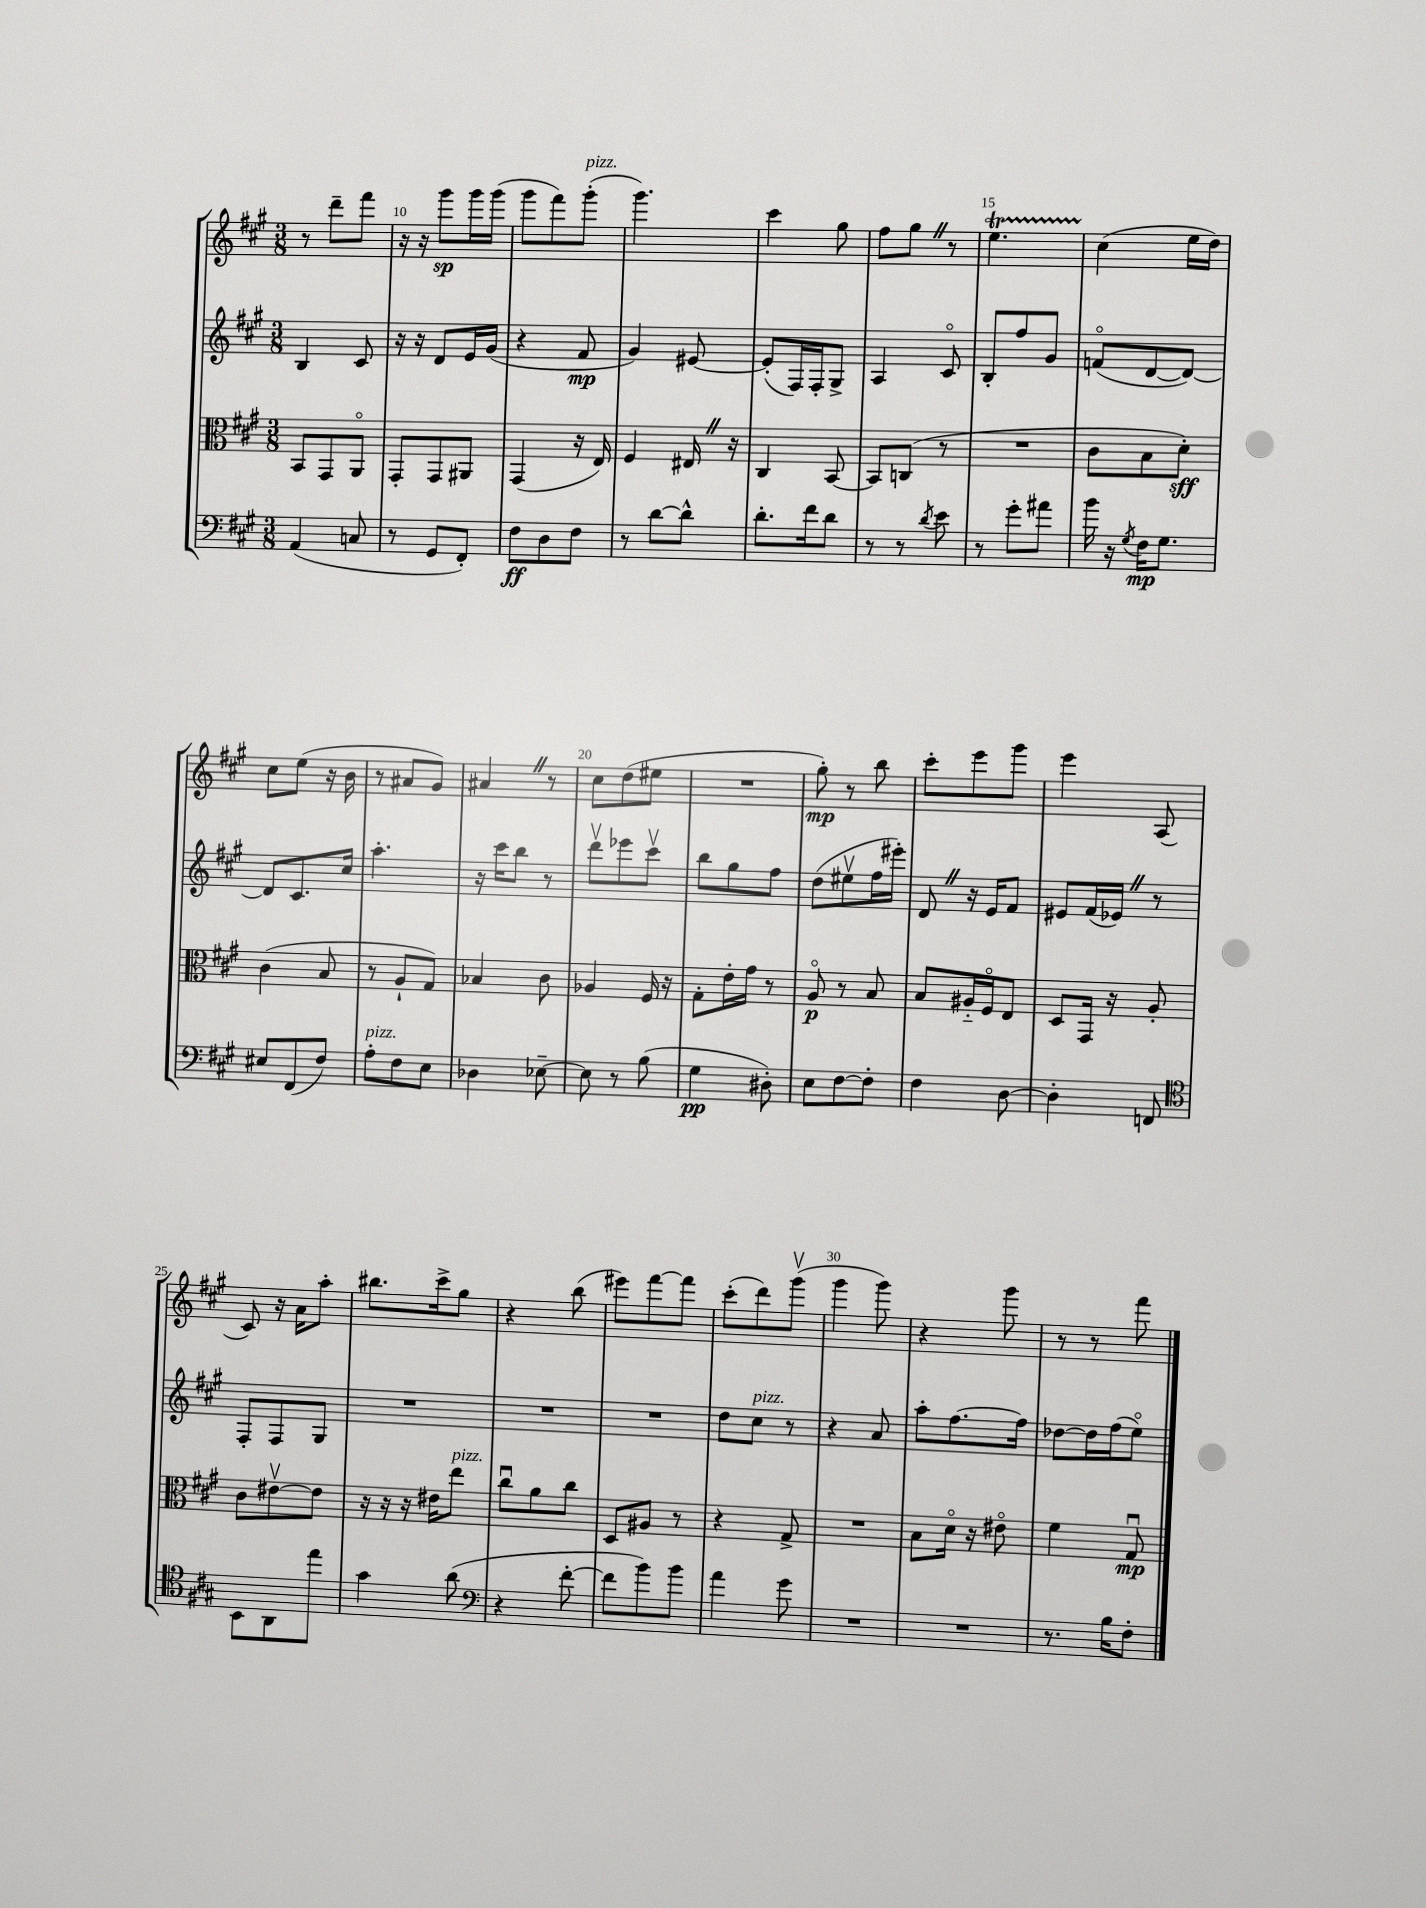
<<
\new StaffGroup <<
\new Staff = "s0" {
    \clef treble \key a \major \numericTimeSignature \time 3/8
    r8 d'''8-- fis'''8 |
    r16 r16 gis'''8\sp gis'''16 gis'''16( |
    gis'''8 fis'''8) gis'''8-.^\markup { \italic "pizz." }( |
    gis'''4.) |
    cis'''4 gis''8 |
    fis''8 gis''8 \once \override BreathingSign.text = \markup { \musicglyph "scripts.caesura.straight" } \breathe r8 |
    e''4.\startTrillSpan |
    cis''4\stopTrillSpan( e''16 d''16) |
    cis''8 e''8( r16 b'16 |
    r8 ais'8 gis'8) |
    ais'4 \once \override BreathingSign.text = \markup { \musicglyph "scripts.caesura.straight" } \breathe r8 |
    cis''8 d''8( eis''8 |
    R4. |
    gis''8-.\mp) r8 b''8 |
    cis'''8-. e'''8 gis'''8 |
    e'''4 a8( |
    cis'8) r16 a'16 a''8-. |
    bis''8. cis'''16-> gis''8 |
    r4 b''8( |
    eis'''8) fis'''8~ fis'''8 |
    cis'''8-.( d'''8) gis'''8\upbow( |
    gis'''4 gis'''8) |
    r4 gis'''8 |
    r8 r8 fis'''8 \bar "|." |
}
\new Staff = "s1" {
    \clef treble \key a \major \numericTimeSignature \time 3/8
    b4 cis'8 |
    r16 r16 d'8 e'16 gis'16( |
    r4 fis'8\mp |
    gis'4) eis'8~ |
    eis'8-.( fis16) fis16-. gis8-> |
    a4 cis'8\flageolet |
    b8-. fis''8 gis'8 |
    f'8\flageolet( d'8~ d'8~) |
    d'8 cis'8. cis''16 |
    a''4.-. |
    r16 cis'''16 b''8 r8 |
    d'''8\upbow ees'''8 cis'''8\upbow |
    b''8 gis''8 fis''8 |
    d''8( eis''8\upbow fis''16 eis'''16-.) |
    d'8 \once \override BreathingSign.text = \markup { \musicglyph "scripts.caesura.straight" } \breathe r16 e'16 fis'8 |
    eis'8 fis'16( ees'16) \once \override BreathingSign.text = \markup { \musicglyph "scripts.caesura.straight" } \breathe r8 |
    fis8-. fis8 gis8 |
    R4. |
    R4. |
    R4. |
    d''8 cis''8^\markup { \italic "pizz." } r8 |
    r4 a'8 |
    a''8-. fis''8.~ fis''16 |
    des''8~ des''16 fis''16( e''8\flageolet) \bar "|." |
}
\new Staff = "s2" {
    \clef alto \key a \major \numericTimeSignature \time 3/8
    b,8 gis,8 a,8\flageolet |
    gis,8-. gis,8 ais,8 |
    gis,4( r16 e16) |
    fis4 eis16 \once \override BreathingSign.text = \markup { \musicglyph "scripts.caesura.straight" } \breathe r16 |
    cis4 b,8~ |
    b,8 c8( r8 |
    R4. |
    cis'8 b8 d'8-.\sff) |
    cis'4( b8 |
    r8 a8-! gis8) |
    bes4 cis'8 |
    aes4 fis16 r16 |
    gis8-. e'16-. gis'16 r8 |
    a8\flageolet\p r8 b8 |
    b8 ais16-_ fis16\flageolet e8 |
    d8 gis,16 r16 a8-. |
    cis'8 eis'8~\upbow eis'8 |
    r16 r16 r16 eis'16 e''8^\markup { \italic "pizz." } |
    cis''8\downbow a'8 cis''8 |
    d8 ais8 r8 |
    r4 gis8-> |
    R4. |
    b8 d'16\flageolet r16 eis'8\flageolet |
    fis'4 gis8\downbow\mp \bar "|." |
}
\new Staff = "s3" {
    \clef bass \key a \major \numericTimeSignature \time 3/8
    a,4( c8 |
    r8 gis,8 fis,8-.) |
    fis8\ff d8 fis8 |
    r8 d'8~ d'8-^ |
    d'8.-. fis'16 d'8 |
    r8 r8 \acciaccatura { d'8 } e'8 |
    r8 gis'8-. ais'8 |
    b'16 r16 \acciaccatura { gis8 } fis16\mp gis8. |
    eis8 fis,8( fis8) |
    a8-.^\markup { \italic "pizz." } fis8 e8 |
    des4 ees8~-- |
    ees8 r8 b8( |
    gis4\pp dis8-.) |
    e8 fis8~ fis8-. |
    fis4 d8~ |
    d4-. f,8 |
    \clef tenor b,8 a,8 e''8 |
    gis'4 a'8( |
    \clef bass r4 fis'8~-. |
    fis'8 b'8) b'8 |
    a'4 gis'8 |
    R4. |
    R4. |
    r8. b16 fis8-. \bar "|." |
}
>>
>>
\layout { \context { \Score currentBarNumber = #9 \override BarNumber.break-visibility = ##(#f #t #t) barNumberVisibility = #(every-nth-bar-number-visible 5) } }
